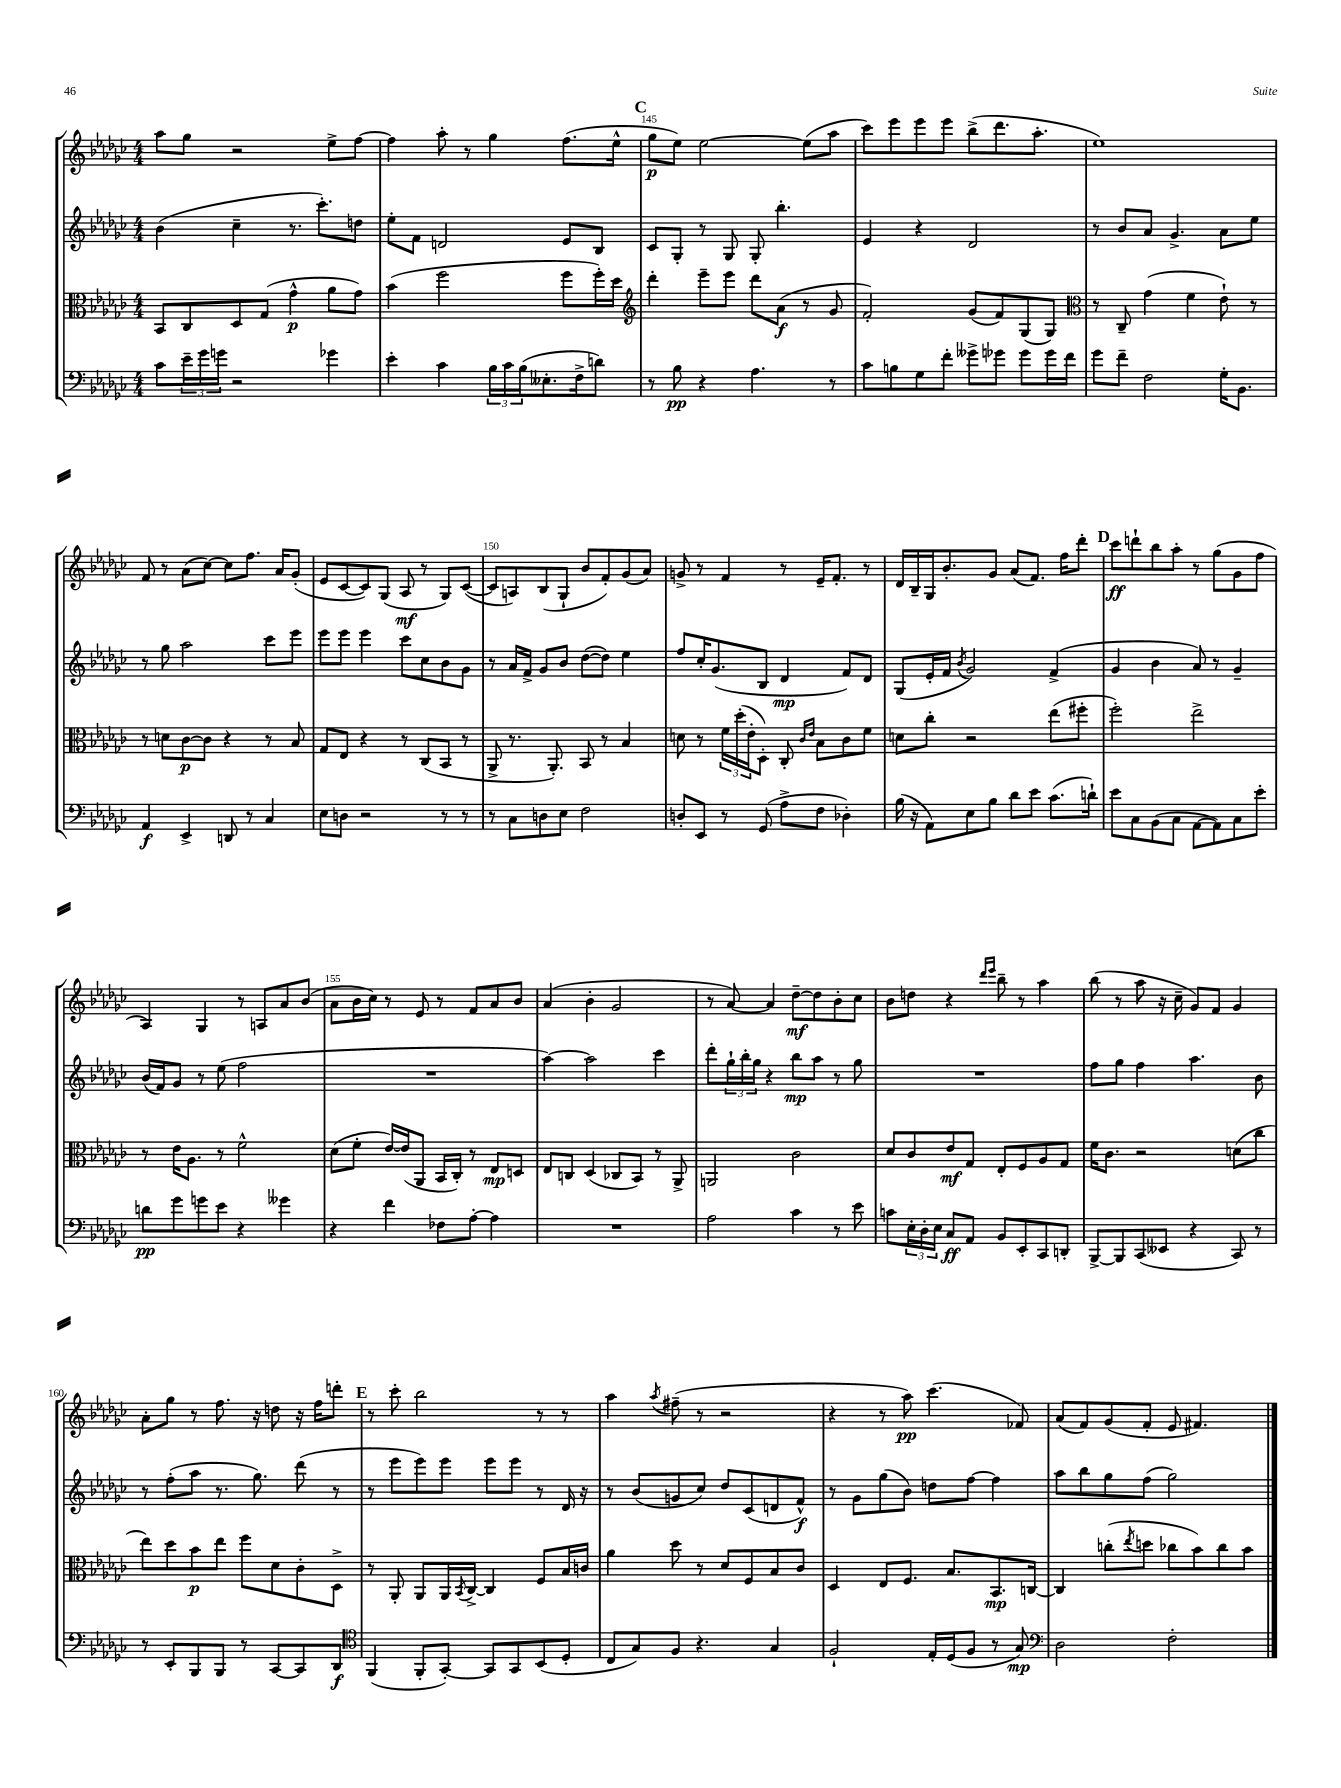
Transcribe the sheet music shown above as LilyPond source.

<<
\new StaffGroup <<
\new Staff = "s0" {
    \clef treble \key ges \major \numericTimeSignature \time 4/4
    aes''8 ges''8 r2 ees''8-> f''8~ |
    f''4 aes''8-. r8 ges''4 f''8.( ees''16-^ |
    \mark \markup { \bold "C" } ges''8\p ees''8) ees''2~ ees''8( aes''8 |
    ces'''8) ees'''8 ees'''8 ees'''8 bes''8->( des'''8. aes''8.-. |
    ees''1) |
    f'8 r8 aes'8( ces''8~) ces''8 f''8. aes'16 ges'8-.( |
    ees'8 ces'8~ ces'8) ges8( aes8\mf r8 ges8) ces'8~( |
    ces'8 a8) bes8( ges8-! bes'8 f'8-.) ges'8( aes'8) |
    g'8-> r8 f'4 r8 ees'16-- f'8.-. r8 |
    des'16 bes16-- ges16 bes'8.-. ges'8 aes'8( f'8.) f''16 des'''8-. |
    \mark \markup { \bold "D" } ces'''8\ff d'''8-! bes''8 aes''8-. r8 ges''8( ges'8 f''8 |
    aes4) ges4 r8 a8 aes'8 bes'8( |
    aes'8 bes'16 ces''16) r8 ees'8 r8 f'8 aes'8 bes'8 |
    aes'4( bes'4-. ges'2 |
    r8 aes'8~) aes'4 des''8~--\mf des''8 bes'8-. ces''8 |
    bes'8 d''8 r4 \grace { des'''16 ees'''16 } bes''8-- r8 aes''4 |
    bes''8( r8 aes''8 r16 ces''16-- ges'8) f'8 ges'4 |
    aes'8-. ges''8 r8 f''8. r16 d''8 r16 f''16 d'''8-. |
    \mark \markup { \bold "E" } r8 ces'''8-. bes''2 r8 r8 |
    aes''4 \acciaccatura { aes''8 } fis''8--( r8 r2 |
    r4 r8 aes''8\pp) ces'''4.( fes'8) |
    aes'8( f'8) ges'8( f'8-. ees'8 fis'4.) \bar "|." |
}
\new Staff = "s1" {
    \clef treble \key ges \major \numericTimeSignature \time 4/4
    bes'4( ces''4-- r8. ces'''8.-.) d''8 |
    ees''8-. f'8 d'2 ees'8 bes8 |
    \mark \markup { \bold "C" } ces'8 ges8-. r8 ges8 ges8-. bes''4.-. |
    ees'4 r4 des'2 |
    r8 bes'8 aes'8 ges'4.-> aes'8 ees''8 |
    r8 ges''8 aes''2 ces'''8 ees'''8 |
    ees'''8 ees'''8 ees'''4 ces'''8 ces''8 bes'8 ges'8 |
    r8 aes'16 f'16-> ges'8 bes'8 des''8~( des''8) ees''4 |
    f''8 ces''16-. ges'8.( bes8 des'4\mp f'8) des'8 |
    ges8( ees'16-. f'16 \acciaccatura { bes'8 } ges'2) f'4->( |
    \mark \markup { \bold "D" } ges'4 bes'4 aes'8) r8 ges'4-- |
    bes'16( f'16) ges'8 r8 ees''8( f''2 |
    R1 |
    aes''4~) aes''2 ces'''4 |
    des'''8-. \tuplet 3/2 { ges''16-! bes''16-. ges''16 } r4 bes''8\mp aes''8 r8 ges''8 |
    R1 |
    f''8 ges''8 f''4 aes''4. bes'8 |
    r8 f''8-.( aes''8 r8. ges''8.) des'''8( r8 |
    \mark \markup { \bold "E" } r8 ees'''8 ees'''8) ees'''8 ees'''8 ees'''8 r8 des'16 r16 |
    r8 bes'8( g'8 ces''8) des''8 ces'8( d'8 f'8-^\f) |
    r8 ges'8 ges''8( bes'8) d''8 f''8~ f''4 |
    aes''8 bes''8 ges''8 f''8( ges''2) \bar "|." |
}
\new Staff = "s2" {
    \clef alto \key ges \major \numericTimeSignature \time 4/4
    bes,8 ces8 des8 ges8( ges'4-^\p aes'8 ges'8) |
    bes'4( f''2 f''8 f''16-.) des''16 |
    \mark \markup { \bold "C" } \clef treble des'''4-. ees'''8-- ees'''8 des'''8 aes'8\f( r8 ges'8 |
    f'2-.) ges'8( f'8) ges8( ges8) |
    \clef alto r8 ces8-- ges'4( f'4 ees'8-!) r8 |
    r8 d'8 ces'8~\p ces'8 r4 r8 bes8 |
    ges8 ees8 r4 r8 ces8( bes,8 r8 |
    aes,8-> r8. aes,8.-.) bes,8 r8 bes4 |
    d'8 r8 \tuplet 3/2 { f'16 des''16-.( ees'16-. } des8-.) ces8-. \grace { ces'16 ees'16 } bes8 ces'8 f'8 |
    d'8 ces''8-. r2 ees''8( fis''8-. |
    \mark \markup { \bold "D" } f''2-.) ees''2-> |
    r8 ees'16 aes8. r8 f'2-^ |
    des'8( f'8-. ees'16~) ees'16( aes,8 bes,16 ces16-.) r8 ees8\mp d8 |
    ees8 c8 des4( ces8 bes,8) r8 aes,8-> |
    a,2 ces'2 |
    des'8 ces'8 ees'8\mf ges8 ees8-. f8 aes8 ges8 |
    f'16 ces'8. r2 d'8( ces''8 |
    ees''8) des''8 bes'8\p ees''8 f''8 des'8 ces'8-. des8-> |
    \mark \markup { \bold "E" } r8 aes,8-. aes,8 aes,16 \acciaccatura { bes,8 } ces16~-> ces4 f8 bes16 c'16 |
    aes'4 des''8 r8 des'8 f8 bes8 ces'8 |
    des4 ees8 f8. bes8. bes,8.\mp c16~ |
    c4 c''8-.( \acciaccatura { ees''8 } d''8 ces''8 bes'8) ces''8 bes'8 \bar "|." |
}
\new Staff = "s3" {
    \clef bass \key ges \major \numericTimeSignature \time 4/4
    ces'8 \tuplet 3/2 { ees'16-- ges'16 g'16 } r2 ges'4 |
    ees'4-. ces'4 \tuplet 3/2 { bes16 ces'16 bes16( } eeses8.-. f16-> d'8) |
    \mark \markup { \bold "C" } r8 bes8\pp r4 aes4. r8 |
    ces'8 b8 ges8 f'8-. geses'8-> ges'8 ges'8 ges'16 f'16 |
    ges'8 f'8-- f2 ges16-. bes,8. |
    aes,4\f ees,4-> d,8 r8 ces4 |
    ees8 d8 r2 r8 r8 |
    r8 ces8 d8 ees8 f2 |
    d8-. ees,8 r8 ges,8( aes8-> f8 des4-.) |
    bes16( r16 aes,8) ees8 bes8 des'8 ees'8 ces'8.( d'16-!) |
    \mark \markup { \bold "D" } ees'8 ces8 bes,8( ces8 aes,8~ aes,8) ces8 ees'8-. |
    d'8\pp ges'8 g'8 ees'8 r4 geses'4 |
    r4 f'4 fes8 aes8~-. aes4 |
    R1 |
    aes2 ces'4 r8 ees'8 |
    c'8 \tuplet 3/2 { ees16-. des16-. ees16 } ces8\ff aes,8 bes,8 ees,8-. ces,8 d,8-. |
    bes,,8~-> bes,,8 ces,8( eeses,8 r4 ces,8) r8 |
    r8 ees,8-. bes,,8 bes,,8 r8 ces,8~ ces,8 des,8\f |
    \mark \markup { \bold "E" } \clef tenor f,4( f,8-. ges,8~-.) ges,8 ges,8 bes,8( des8-. |
    ces8 ges8) f8 r4. ges4 |
    f2-! ees16-. des16( f8 r8 ges8\mp) |
    \clef bass des2 f2-. \bar "|." |
}
>>
>>
\layout { \context { \Score currentBarNumber = #143 \override BarNumber.break-visibility = ##(#f #t #t) barNumberVisibility = #(every-nth-bar-number-visible 5) } }
